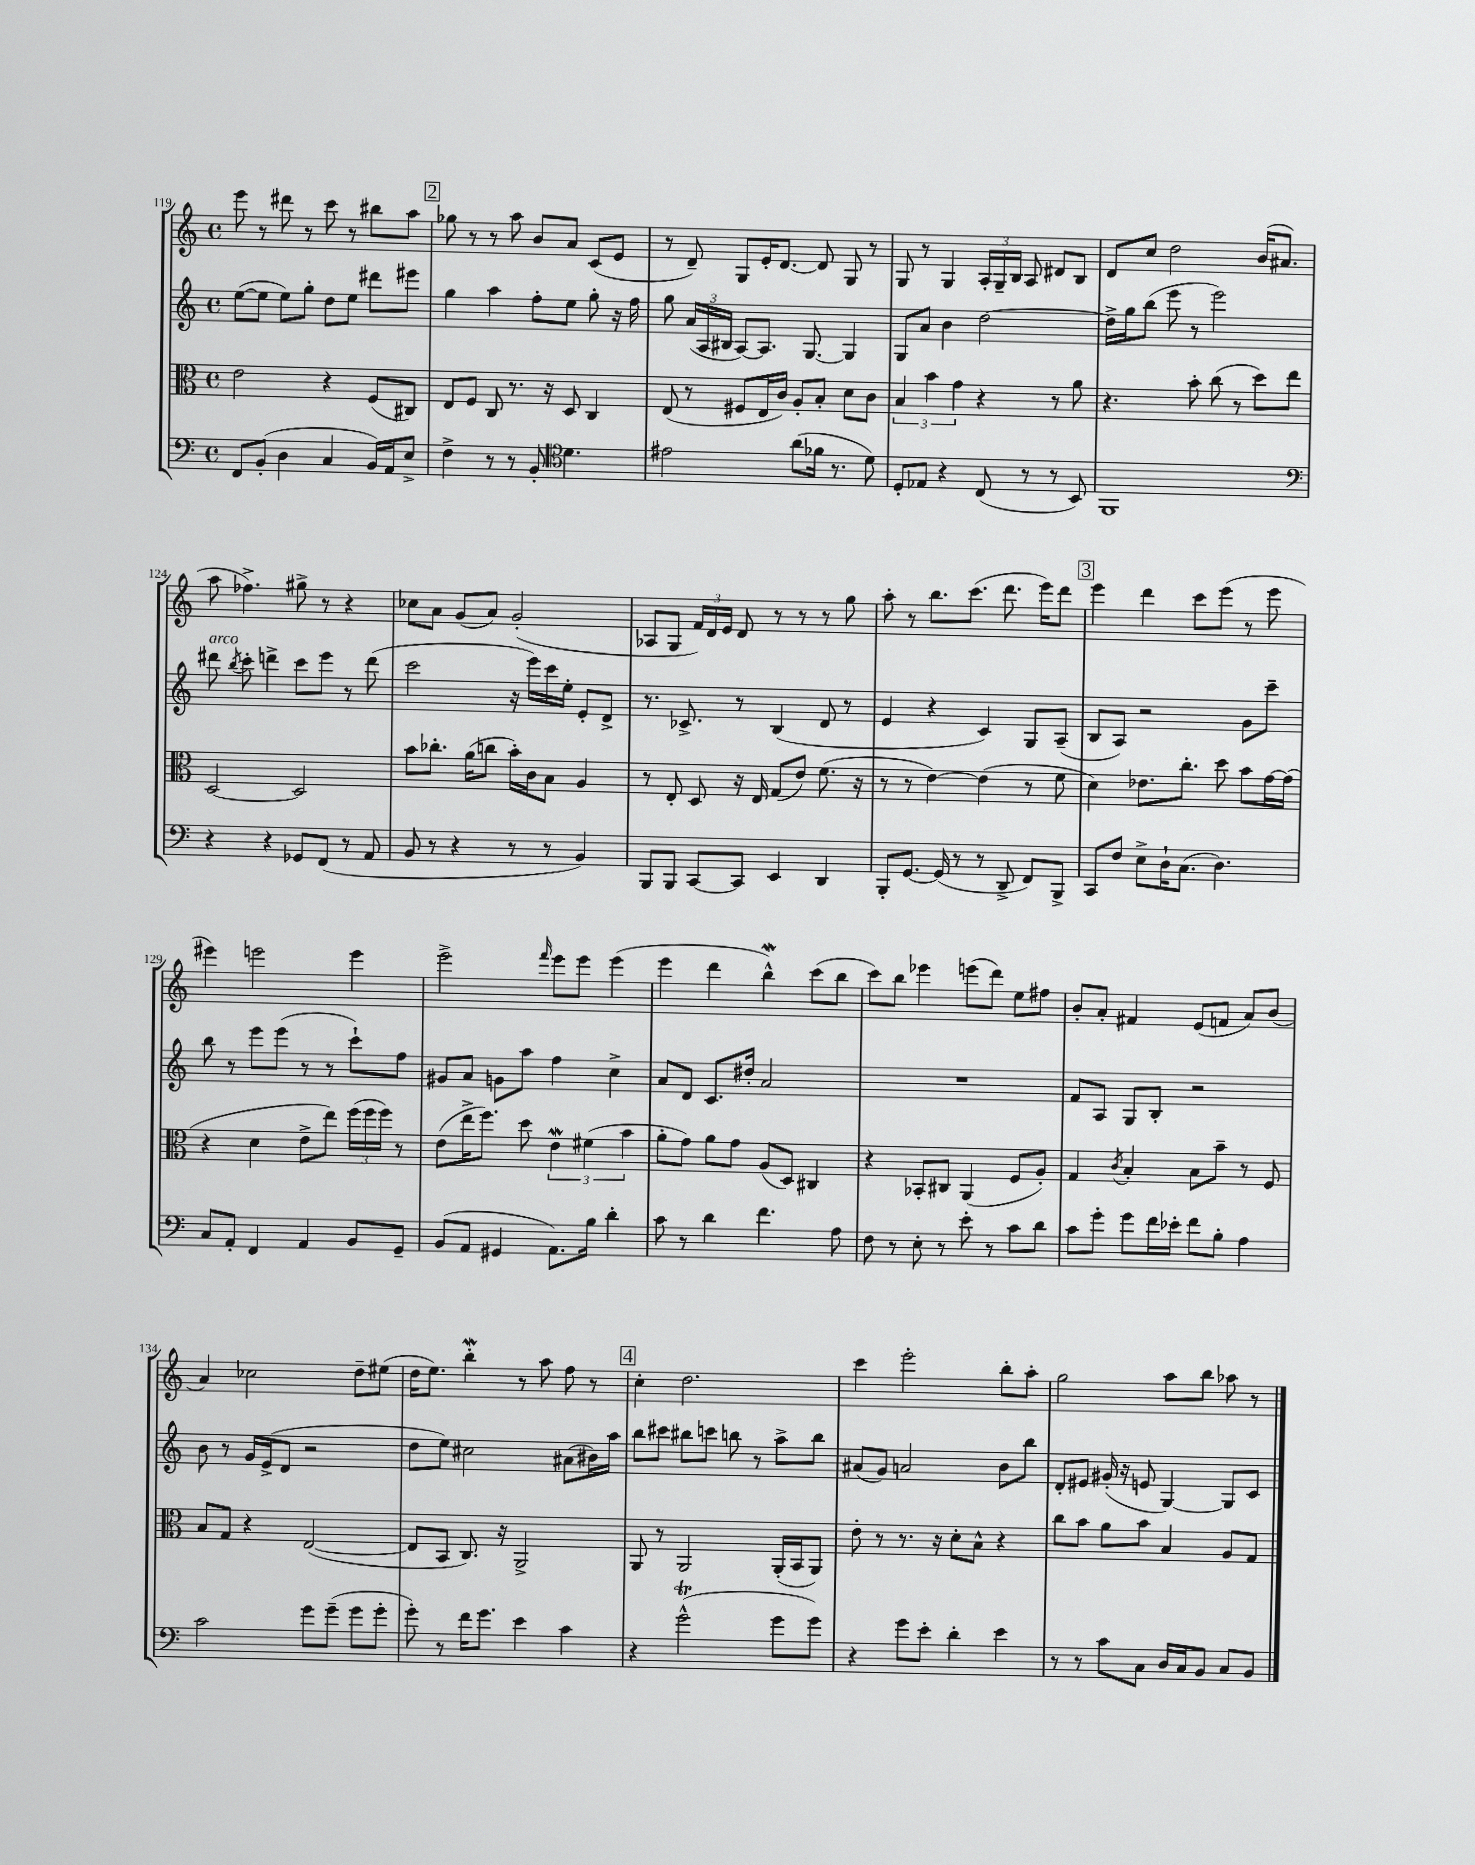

**kern	**kern	**kern	**kern
*staff4	*staff3	*staff2	*staff1
*clefF4	*clefC3	*clefG2	*clefG2
*k[]	*k[]	*k[]	*k[]
*M4/4	*M4/4	*M4/4	*M4/4
*met(c)	*met(c)	*met(c)	*met(c)
8FF	2e	([8ee	8eee
(8BB'	.	8ee]	8r
4D	.	8ee)	8ddd#
.	.	8gg'	8r
4C	4r	8dd	8ccc
.	.	8ee	8r
16BB)	(8F	8ddd#	8bb#
16AA	.	.	.
8E^	8C#)	8eee#	8aa
=	=	=	=
4F^	8E	4gg	8gg-
.	8F	.	8r
8r	8C	4aa	8r
8r	8.r	.	8aa
8BB'	.	8ff'	8b
.	16r	.	.
*clefC4	*	*	*
4.d	8D	8ee	8a
.	4C	8gg'	(8c
.	.	16r	8e
.	.	16ff	.
=	=	=	=
2e#	(8E	8gg	8r
.	8r	(24a	8d~)
.	.	24A	.
.	.	24B#	.
.	8F#	[8A)	8G
.	16E	8.A]	16e'
.	16c)	.	[8.d
(8a	8A'	.	.
.	.	[8.G	.
16f-	8B'	.	8d]
8.r	.	.	.
.	8d	4G]	8G
8d)	8c	.	8r
=	=	=	=
8D'	6B	8G	8G
8E-	.	8a	8r
.	6b	.	.
4r	.	4b	4G
.	6g	.	.
(8C	4r	[2dd	24A'
.	.	.	24G~
.	.	.	24B
8r	.	.	8A
8r	8r	.	8d#
8BB)	8a	.	8B
=	=	=	=
1FF	4.r	16dd^]	8d
.	.	16gg	.
.	.	(8bb	8cc
.	.	8eee	2dd
.	8b'	8r	.
.	(8cc	2eee)	.
.	8r	.	.
.	8dd)	.	(16b
.	.	.	8.a#
.	8ee	.	.
=	=	=	=
*clefF4	*	*	*
4r	[2D	8ddd#	8aa
.	.	8qbb	.
.	.	8ccc'	4.ff-^)
4r	.	4ddd^	.
8GG-	2D]	8ccc	8gg#^
(8FF	.	8eee	8r
8r	.	8r	4r
8AA	.	(8ddd	.
=	=	=	=
8BB	8b	2ccc	8cc-
8r	8.cc-'	.	8a
4r	.	.	(8g
.	(16a	.	.
.	8cc	.	8a)
8r	16b')	16r	(2g'
.	16c	16eee)	.
8r	8B	16ccc	.
.	.	16ee'	.
4BB)	4A	8e'	.
.	.	8d^	.
=	=	=	=
8BBB	8r	8.r	8A-
8BBB	8E'	.	8G
.	.	8.c-^	.
[8CC	8D	.	24f)
.	.	.	24d
.	.	.	24e
8CC]	16r	8r	8d
.	16E	.	.
4EE	(8G	(4B	8r
.	8e)	.	8r
4DD	(8.f	8d	8r
.	.	8r	8gg
.	16r	.	.
=	=	=	=
8BBB'	8r	4e	8aa'
[8.GG	8r	.	8r
.	[4e)	4r	8.bb
(16GG]	.	.	.
8r	.	.	.
.	.	.	(8.ccc
8r	(4e]	4c)	.
8DD^	.	.	8.ddd
8FF)	8r	8G	.
.	.	.	16eee)
8BBB^	8f	(8A~	8ddd
=	=	=	=
8CC	4d)	8B	4eee
8F	.	8A)	.
8E^	8.e-	2r	4ddd
16D`	.	.	.
(8.C	8.cc'	.	.
.	.	.	8ccc
4.D)	8dd	.	(8eee
.	8b	8g	8r
.	[16g	8ccc~	8eee
.	(16g]	.	.
=	=	=	=
8C	4r	8bb	4eee#)
8AA'	.	8r	.
4FF	4d	8eee	2eee
.	.	(8eee	.
4AA	8e^	8r	.
.	8ee)	8r	.
8BB	(24ff	8ccc`)	4eee
.	24ff	.	.
.	24ff)	.	.
8GG~	8r	8ff	.
=	=	=	=
(8BB	(8e	8g#	2eee^
8AA	16ee^	8a	.
.	8.ff)	.	.
4GG#	.	8g	.
.	8dd	8aa	.
.	.	.	16qqfff
8.AA)	6e	4ff	8eee
.	.	.	8eee
.	(6f#	.	.
16B	.	.	.
4d'	.	4cc^	(4eee
.	6b	.	.
=	=	=	=
8c	8a'	8a	4eee
8r	8g)	8d	.
4d	8a	8.c	4ddd
.	8g	.	.
.	.	16dd#'	.
4.f	(8A	2a	4bb^^)
.	8D)	.	.
.	4C#	.	(8ccc
8A	.	.	8bb
=	=	=	=
8F	4r	1r	8ccc)
8r	.	.	8bb
8E'	8BB-'	.	4eee-
8r	8C#	.	.
8e'	(4AA	.	(8eee
8r	.	.	8ddd)
8c	8F	.	8ee
8d	8A')	.	8ff#
=	=	=	=
8c	4G	8f	8b'
8g'	.	8A	8a'
.	8qc	.	.
8g	4B'	8G	4f#
16f	.	8B'	.
16e-'	.	.	.
8f	8B	2r	(8e
8B'	8b~	.	8f
4A	8r	.	8a)
.	8F	.	(8b
=	=	=	=
2c	8B	8b	4a)
.	8G	8r	.
.	4r	16g	2cc-
.	.	(16e^	.
.	.	8d	.
8g	([2E	2r	.
(8g~	.	.	.
8g	.	.	8dd~
8g'	.	.	(8ee#
=	=	=	=
8g')	8E]	8dd	16dd
.	.	.	8.ee)
8r	8BB	8ee)	.
16f	8.C)	2cc#	4bb'
8.g	.	.	.
.	16r	.	.
4e	2AA^	.	8r
.	.	.	8aa
4c	.	(8a#	8ff
.	.	16b#)	8r
.	.	16aa	.
=	=	=	=
4r	8AA	8bb	4cc'
.	8r	8ccc#	.
(2g^^	2AA	8bb#	2.dd
.	.	8ccc	.
.	.	8bb	.
.	.	8r	.
8g	(16AA'	8aa^	.
.	16BB	.	.
8g)	8AA)	8bb	.
=	=	=	=
4r	8e'	(8a#	4ccc
.	8r	8g)	.
8g	8.r	2a	2eee'
8e'	.	.	.
.	16r	.	.
4d'	8d'	.	.
.	8B^^	.	.
4e	4r	8b	8bb'
.	.	8bb	8aa'
=	=	=	=
8r	8cc	8d'	2gg
8r	8b	8e#	.
8c	8a	(16g#'	.
.	.	16r	.
8C	8b	8e	.
16D	4B	[4G)	8aa
16C	.	.	.
8BB	.	.	8bb
8C	8A	8G]	8aa-
8BB	8G	8c	8r
==	==	==	==
*-	*-	*-	*-
